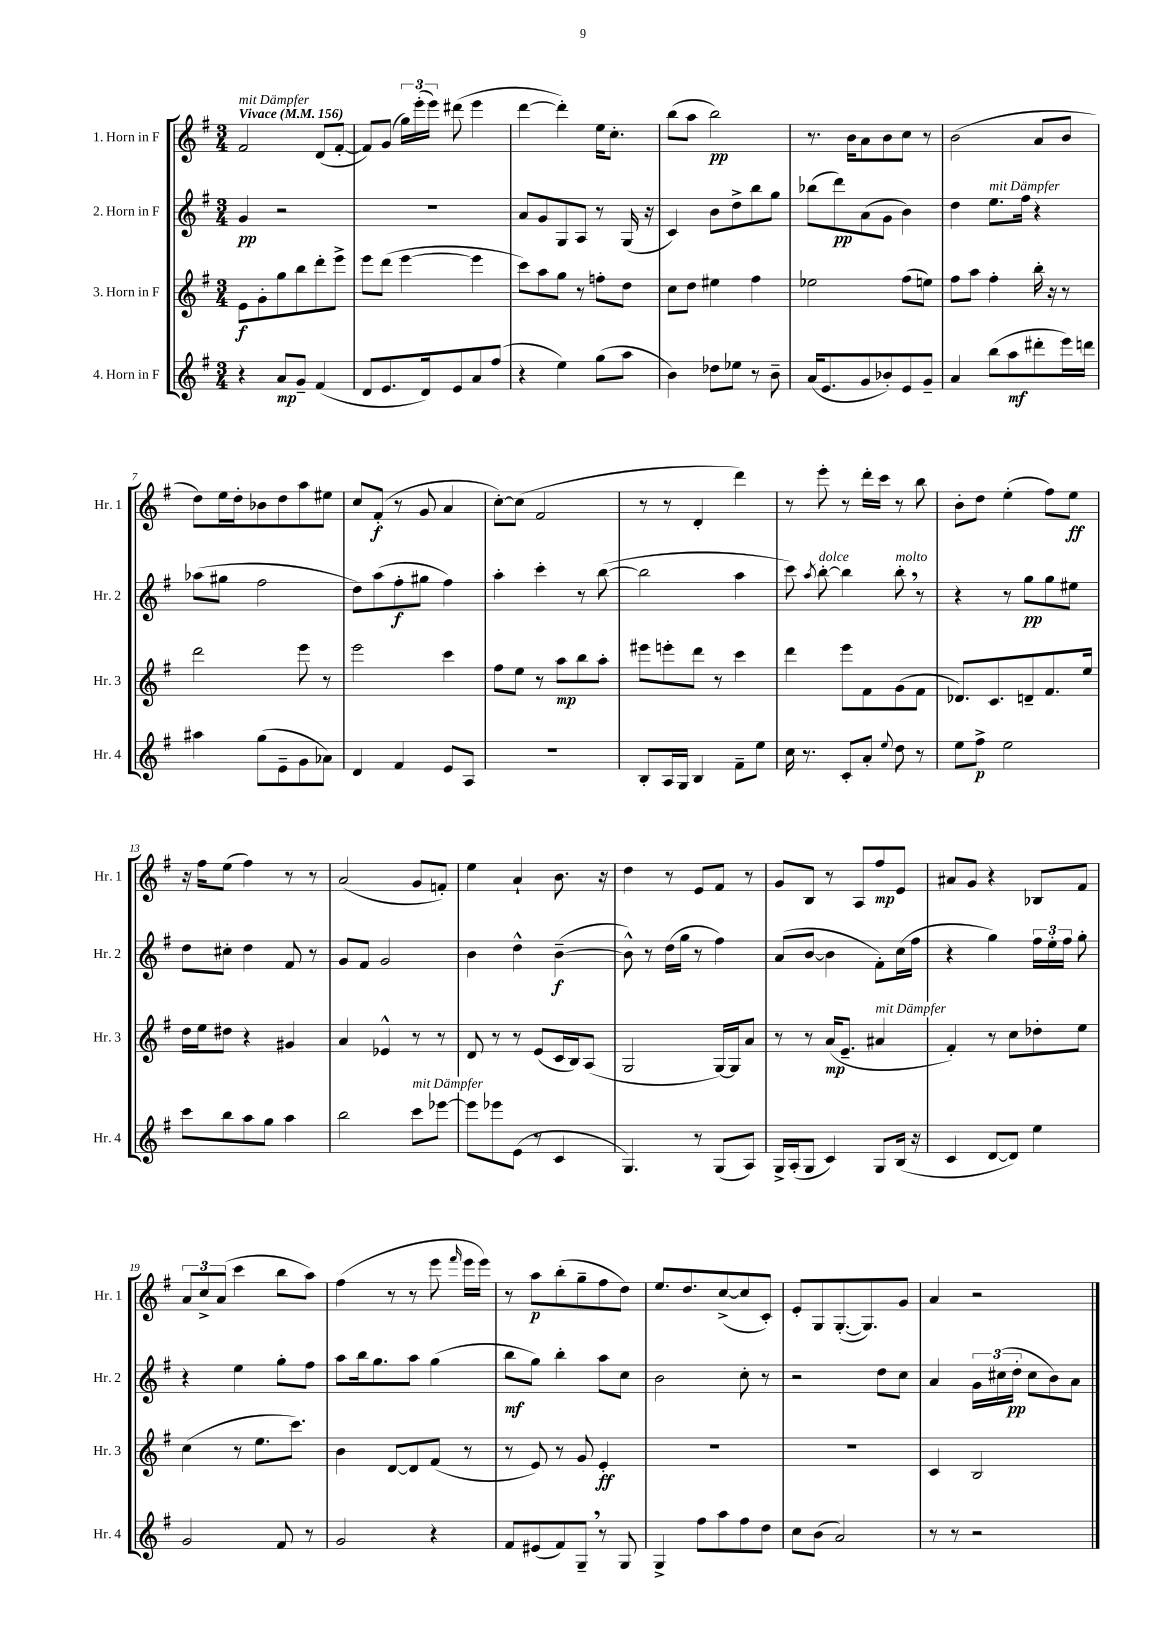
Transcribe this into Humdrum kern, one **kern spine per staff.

**kern	**kern	**kern	**kern
*staff4	*staff3	*staff2	*staff1
*clefG2	*clefG2	*clefG2	*clefG2
*k[f#]	*k[f#]	*k[f#]	*k[f#]
*M3/4	*M3/4	*M3/4	*M3/4
*MM156	*MM156	*MM156	*MM156
4r	8e	4g	2f#
.	8g'	.	.
8a	8gg	2r	.
8g~	8bb	.	.
(4f#	8ddd'	.	(8d
.	8eee^	.	[8f#'
=	=	=	=
8d	8eee	2.r	8f#])
8.e	(8ddd	.	(8g
.	[4eee	.	24gg)
.	.	.	(24eee'
16d)	.	.	.
.	.	.	24eee)
8e	.	.	(8ddd#
8a	4eee]	.	4eee
(8ff#	.	.	.
=	=	=	=
4r	8ccc)	8a	[4ddd
.	8aa	8g	.
4ee)	8gg	8G	4ddd'])
.	8r	8A	.
(8gg	8ff'	8r	16ee
.	.	.	8.cc'
8aa	8dd	(16G	.
.	.	16r	.
=	=	=	=
4b)	8cc	4c)	(8bb
.	8dd	.	8aa
8dd-	4ee#	8b	2bb)
8ee-	.	8dd^	.
8r	4ff#	8bb	.
8b~	.	8gg	.
=	=	=	=
(16a	2ee-	(8bb-	8.r
8.e	.	.	.
.	.	8ddd)	.
.	.	.	16b
8g	.	(8a	8a
8b-')	.	8g	8b
8e	(8ff#	4b)	8cc
8g~	8ee)	.	8r
=	=	=	=
4a	8ff#	4dd	(2b
.	8aa	.	.
(8bb	4ff#'	8.ee	.
8aa	.	.	.
.	.	16ff#	.
8ddd#'	16bb'	4r	8a
.	16r	.	.
16eee)	8r	.	8b
16ddd	.	.	.
=	=	=	=
4aa#	2ddd	(8aa-	8dd)
.	.	8gg#	16ee
.	.	.	16dd'
(8gg	.	2ff#	8b-
8e~	.	.	8dd
8g	8eee	.	8aa
8a-)	8r	.	8ee#
=	=	=	=
4d	2eee	8dd)	8cc
.	.	(8aa	(8f#'
4f#	.	8ff#'	8r
.	.	8gg#	8g
8e	4ccc	4ff#)	4a
8A	.	.	.
=	=	=	=
2.r	8ff#	4aa'	[8cc')
.	8ee	.	(8cc]
.	8r	4ccc'	2f#
.	8aa	.	.
.	8bb	8r	.
.	8aa'	([8bb	.
=	=	=	=
8B'	8eee#	2bb]	8r
16A	8eee'	.	8r
16G	.	.	.
4B	8ddd	.	4d'
.	8r	.	.
8f#~	4ccc	4aa	4ddd)
8ee	.	.	.
=	=	=	=
16cc	4ddd	8ccc)	8r
8.r	.	.	.
.	.	8qaa	.
.	.	[8bb'	8eee'
8c'	8eee	4bb]	8r
8a'	8f#	.	16ddd'
.	.	.	16ccc
8qqee	.	.	.
8dd	(8g	8bb'	8r
8r	8f#	8r	8bb
=	=	=	=
8ee	8.d-)	4r	8b'
8ff#^	.	.	8dd
.	8.c	.	.
2ee	.	8r	(4ee'
.	8d~	8gg	.
.	8.f#	8gg	8ff#)
.	.	8ee#	8ee
.	16ee	.	.
=	=	=	=
8ccc	16dd	8dd	16r
.	16ee	.	16ff#
8bb	8dd#	8cc#'	(8ee
8aa	4r	4dd	4ff#)
8gg	.	.	.
4aa	4g#	8f#	8r
.	.	8r	8r
=	=	=	=
2bb	4a	8g	(2a
.	.	8f#	.
.	4e-^^	2g	.
8ccc	8r	.	8g
[8eee-	8r	.	8f')
=	=	=	=
8eee-]	8d	4b	4ee
8eee-	8r	.	.
(8e	8r	4dd^^	4a`
8r	(8e	.	.
4c	16c	([4b~	8.b
.	16B)	.	.
.	(8A	.	.
.	.	.	16r
=	=	=	=
4.G)	2G	8b^^])	4dd
.	.	8r	.
.	.	(16dd	8r
.	.	16gg	.
8r	.	8r	8e
(8G	[16G)	4ff#)	8f#
.	16G]	.	.
8A)	8a	.	8r
=	=	=	=
16G^	8r	(8a	8g
(16A'	.	.	.
8G	8r	[8b	8B
4c)	(16a	4b]	8r
.	8.e~	.	.
.	.	.	8A
8G	4a#	8f#')	8ff#
(16B	.	(16cc	8e
16r	.	16ff#	.
=	=	=	=
4c	4f#')	4r	8a#
.	.	.	8g
[8d	8r	4gg)	4r
8d])	8cc	.	.
4ee	8dd-'	24ff#	8B-
.	.	24ee'	.
.	.	24ff#	.
.	8ee	8gg'	8f#
=	=	=	=
2g	(4cc	4r	12a
.	.	.	12cc^
.	.	.	(12a
.	8r	4ee	4ccc
.	8.ee	.	.
8f#	.	8gg'	8bb
.	8.ccc)	.	.
8r	.	8ff#	8aa)
=	=	=	=
2g	4b	8aa	(4ff#
.	.	16bb	.
.	.	8.gg	.
.	[8d	.	8r
.	8d]	8aa	8r
4r	(8f#	(4gg	8eee
.	.	.	16qqfff#
.	8r	.	16eee
.	.	.	16eee)
=	=	=	=
8f#	8r	8bb	8r
(8e#	8e)	8gg)	8aa
8f#)	8r	4bb'	(8bb'
8G~	8g	.	8gg~
8r	4e'	8aa	8ff#
8G	.	8cc	8dd)
=	=	=	=
4G^	2.r	2b	8.ee
.	.	.	8.dd
8ff#	.	.	.
8aa	.	.	([8cc^
8ff#	.	8cc'	8cc]
8dd	.	8r	8c')
=	=	=	=
8cc	2.r	2r	8e'
(8b	.	.	8G
2a)	.	.	([8.G'
.	.	.	8.G])
.	.	8dd	.
.	.	8cc	8g
=	=	=	=
8r	4c	4a	4a
8r	.	.	.
2r	2B	24g	2r
.	.	(24cc#	.
.	.	24dd'	.
.	.	8cc#	.
.	.	8b)	.
.	.	8a	.
==	==	==	==
*-	*-	*-	*-
